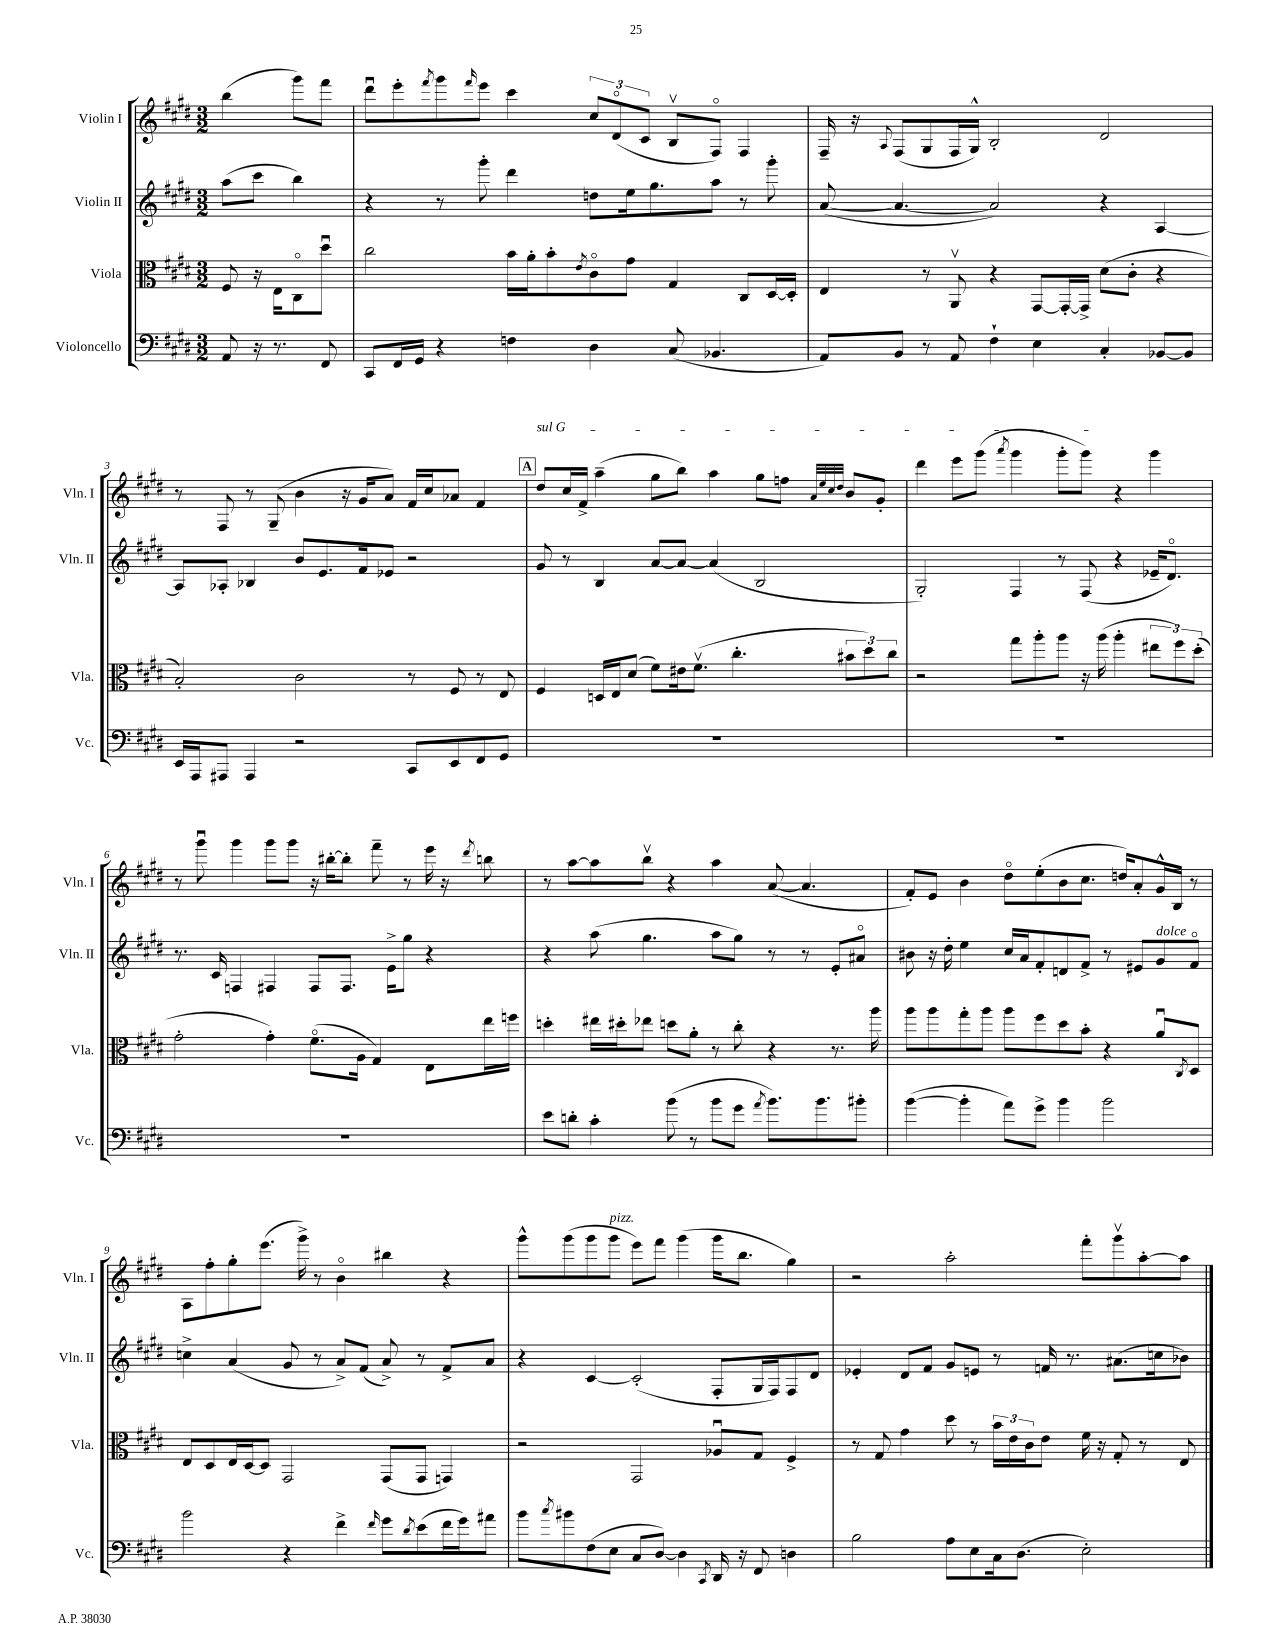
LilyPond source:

<<
\new StaffGroup <<
\new Staff = "s0" \with { instrumentName = "Violin I" shortInstrumentName = "Vln. I" } {
    \clef treble \key e \major \numericTimeSignature \time 3/2 \partial 2
    b''4( gis'''8) fis'''8 |
    dis'''8\downbow e'''8-. \acciaccatura { fis'''8 } gis'''8 \grace { fis'''16 } e'''8 cis'''4 \tuplet 3/2 { cis''8 dis'8\flageolet( cis'8 } b8\upbow fis8\flageolet) fis4 |
    fis16-- r16 \appoggiatura { a8 } fis8( gis8 fis16 gis16-^) b2-. dis'2 |
    r8 fis8 r8 gis8--( b'4 r16 gis'16 a'8) fis'16 cis''16 aes'8 fis'4 |
    \mark \markup { \box "A" } \once \override TextSpanner.bound-details.left.text = \markup { \italic "sul G" } dis''8\startTextSpan cis''16 fis'16-> a''4--( gis''8 b''8) a''4 gis''8 f''8 \grace { a'32 e''32 cis''32 dis''32 } b'8 gis'8-. |
    dis'''4 e'''8 gis'''8( \acciaccatura { a'''8 } gis'''4 gis'''8-. gis'''8\stopTextSpan) r4 gis'''4 |
    r8 gis'''8\downbow gis'''4 gis'''8 gis'''8 r16 bis''16~-. bis''8-. fis'''8-- r8 e'''16 r16 \acciaccatura { dis'''8 } b''8 |
    r8 a''8~ a''8 b''8\upbow r4 a''4 a'8~( a'4. |
    fis'8-.) e'8 b'4 dis''8\flageolet e''8-.( b'8 cis''8. d''16) a'8-. gis'16-^ b16 r8 |
    a8 fis''8-. gis''8-. e'''8.( gis'''16->) r8 b'4\flageolet bis''4 r4 |
    gis'''8-^ gis'''8( gis'''8 gis'''8^\markup { \italic "pizz." } e'''8) fis'''8 gis'''4( gis'''16 b''8. gis''4) |
    r2 a''2-. fis'''8-. gis'''8\upbow a''8~-. a''8 \bar "|." |
}
\new Staff = "s1" \with { instrumentName = "Violin II" shortInstrumentName = "Vln. II" } {
    \clef treble \key e \major \numericTimeSignature \time 3/2 \partial 2
    a''8( cis'''8 b''4) |
    r4 r8 gis'''8-. dis'''4 d''8 e''16 gis''8. a''8 r8 gis'''8-. |
    a'8~( a'4.~ a'2) r4 a4~ |
    a8 aes8-. bes4 b'8 e'8. fis'16 ees'8 r2 |
    \mark \markup { \box "A" } gis'8 r8 b4 a'8~ a'8~ a'4( b2 |
    gis2-.) fis4 r8 fis8( r4 ees'16-- dis'8.\flageolet) |
    r8. cis'16 f4 fis4 fis8 fis8. e'16-> gis''8 r4 |
    r4 a''8( gis''4. a''8 gis''8) r8 r8 e'8-. ais'8\flageolet |
    bis'8 r16 dis''16-. e''4 cis''16 a'16 fis'8-. d'8 fis'8-> r8 eis'8 gis'8^\markup { \italic "dolce" } fis'8\flageolet |
    c''4-> a'4( gis'8 r8 a'8->) fis'8( a'8->) r8 fis'8-> a'8 |
    r4 cis'4~ cis'2-.( fis8-. gis16 fis16) fis8 dis'8 |
    ees'4-. dis'8 fis'8 gis'8 e'8 r8 f'16 r8. ais'8.( c''16 bes'8) \bar "|." |
}
\new Staff = "s2" \with { instrumentName = "Viola" shortInstrumentName = "Vla." } {
    \clef alto \key e \major \numericTimeSignature \time 3/2 \partial 2
    fis8 r16 e16 cis8\flageolet dis''8\downbow |
    cis''2 b'16 a'16-. b'8-. \acciaccatura { e'8 } cis'8\flageolet gis'8 gis4 cis8 dis16~ dis16-. |
    e4 r8 a,8\upbow r4 gis,8~ gis,16~-. gis,16-> dis'8( cis'8-. r4 |
    b2-.) cis'2 r8 fis8 r8 e8 |
    \mark \markup { \box "A" } fis4 d16 e16 dis'8( fis'8) eis'16 fis'8.\upbow( cis''4.-. \tuplet 3/2 { bis'8 dis''8) cis''8 } |
    r2 gis''8 a''8-. a''8 r16 a''16( a''4-. \tuplet 3/2 { eis''8 fis''8) dis''8-.( } |
    gis'2-. gis'4-.) fis'8.\flageolet( a16 gis4) e8 e''16 f''16 |
    d''4-. eis''16 dis''16-. ees''8 d''8 a'8-. r8 cis''8-. r4 r8. a''16 |
    a''8 a''8 gis''8-. a''8 a''8 fis''8 dis''8 b'8-. r4 a'8\downbow \acciaccatura { cis8 } dis8 |
    e8 dis8 e16 dis16~ dis8 gis,2 gis,8( gis,8 g,4) |
    r2 gis,2 aes8\downbow gis8 fis4-> |
    r8 gis8 gis'4 dis''8 r8 \tuplet 3/2 { b'16 e'16 cis'16 } e'8 fis'16 r16 gis8-. r8 e8 \bar "|." |
}
\new Staff = "s3" \with { instrumentName = "Violoncello" shortInstrumentName = "Vc." } {
    \clef bass \key e \major \numericTimeSignature \time 3/2 \partial 2
    a,8 r16 r8. fis,8 |
    cis,8 fis,16 gis,16 r4 f4 dis4 cis8( bes,4. |
    a,8) b,8 r8 a,8 fis4-! e4 cis4-. bes,8~ bes,8 |
    e,16 a,,16 ais,,8 ais,,4 r2 cis,8 e,8 fis,8 gis,8 |
    \mark \markup { \box "A" } R1. |
    R1. |
    R1. |
    e'8 d'8-. cis'4-. b'8( r8 b'8 gis'8 \acciaccatura { a'8 } b'8.) b'8. bis'8-. |
    b'4~( b'4-. a'8) gis'8-> b'4 b'2 |
    b'2 r4 fis'4-> \grace { fis'16 } gis'8 \acciaccatura { dis'8 } e'8( fis'16 gis'16) ais'8 |
    b'8 \acciaccatura { cis''8 } bis'8 fis8( e8 cis8 dis8~) dis4 \acciaccatura { cis,8 } dis,16 r16 fis,8 d4 |
    b2 a8 e8 cis16 dis8.( e2-.) \bar "|." |
}
>>
>>
